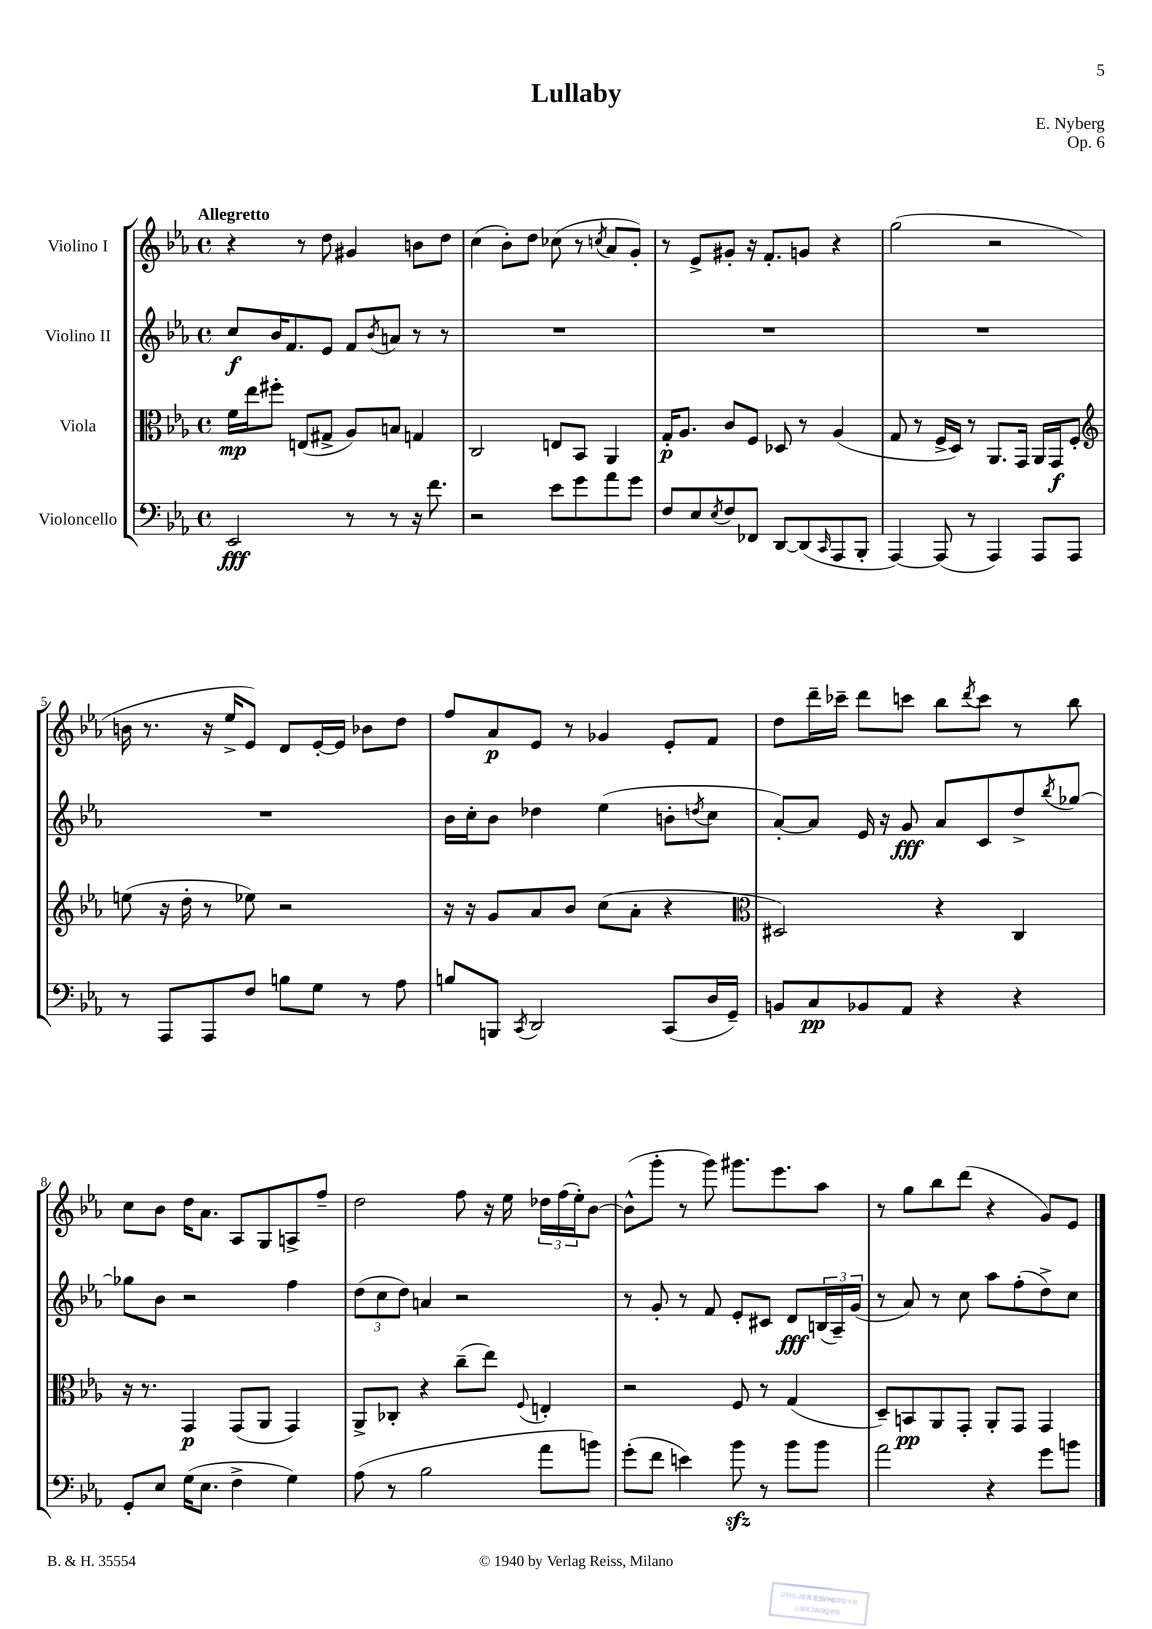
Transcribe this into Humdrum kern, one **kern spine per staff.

**kern	**kern	**kern	**kern
*staff4	*staff3	*staff2	*staff1
*clefF4	*clefC3	*clefG2	*clefG2
*k[b-e-a-]	*k[b-e-a-]	*k[b-e-a-]	*k[b-e-a-]
*M4/4	*M4/4	*M4/4	*M4/4
*met(c)	*met(c)	*met(c)	*met(c)
2EE-	16f	8cc	4r
.	16ee-	.	.
.	8ff#'	16b-	.
.	.	8.f	.
.	(8E	.	8r
.	8G#^	8e-	8dd
8r	8A-)	8f	4g#
.	.	8qb-	.
8r	8B	8a	.
16r	4G	8r	8b
8.f	.	.	.
.	.	8r	8dd
=	=	=	=
2r	2C	1r	(4cc
.	.	.	8b-')
.	.	.	8dd
8e-	8E	.	(8cc-
8g	8BB-	.	8r
.	.	.	8qcc
8a-	4AA-	.	8a-
8g	.	.	8g')
=	=	=	=
8F	16G'	1r	8r
.	8.A-	.	.
8E-	.	.	8e-^
8qE-	.	.	.
8F	8c	.	8g#'
8FF-	8F	.	16r
.	.	.	8.f'
[8DD	8D-	.	.
(8DD]	8r	.	8g
16qqCC	.	.	.
8AAA-	(4A-	.	4r
8BBB-'	.	.	.
=	=	=	=
[4AAA-)	8G	1r	(2gg
.	8r	.	.
(8AAA-]	16F^	.	.
.	16D)	.	.
8r	8r	.	.
4AAA-)	8.AA-	.	2r
.	16GG	.	.
8AAA-	16AA-	.	.
.	16GG	.	.
8AAA-	8F'	.	.
=	=	=	=
*	*clefG2	*	*
8r	(8ee	1r	16b
.	.	.	8.r
8AAA-	16r	.	.
.	16dd'	.	.
8AAA-	8r	.	16r
.	.	.	16ee-^
8F	8ee-)	.	8e-)
8B	2r	.	8d
8G	.	.	[16e-'
.	.	.	16e-]
8r	.	.	8b-
8A-	.	.	8dd
=	=	=	=
8B	16r	16b-	8ff
.	16r	16cc'	.
8BBB	8g	8b-	8a-
8qCC	.	.	.
2DD	8a-	4dd-	8e-
.	8b-	.	8r
.	(8cc	(4ee-	4g-
.	8a-'	.	.
(8CC	4r	8b'	8e-'
.	.	8qdd	.
16D	.	8cc	8f
16GG~)	.	.	.
=	=	=	=
*	*clefC3	*	*
8BB	2D#)	[8a-')	8dd
8C	.	8a-]	16ddd~
.	.	.	16ccc-~
8BB-	.	16e-	8ddd
.	.	16r	.
8AA-	.	8g	8ccc
4r	4r	8a-	8bb-
.	.	.	8qddd
.	.	8c	8ccc
4r	4C	8dd^	8r
.	.	8qbb-	.
.	.	[8gg-	8bb-
=	=	=	=
8GG'	16r	8gg-]	8cc
.	8.r	.	.
8E-	.	8b-	8b-
(16G	4GG	2r	16dd
8.E-	.	.	8.a-
4F^	(8GG	.	8A-
.	8AA-	.	8G
4G)	4GG)	4ff	8A^
.	.	.	8ff~
=	=	=	=
(8A-	8AA-^	(12dd	2dd
.	.	12cc	.
8r	8C-'	.	.
.	.	12dd)	.
2B-	4r	4a	.
.	(8cc~	2r	8ff
.	8ee-)	.	16r
.	.	.	16ee-
.	8qqF	.	.
8a-	4E'	.	24dd-
.	.	.	(24ff
.	.	.	24ee-')
8b)	.	.	[8b-
=	=	=	=
(8g'	2r	8r	(8b-^^]
8f	.	8g'	8ggg'
4e)	.	8r	8r
.	.	8f	8ggg)
8b-	8F	8e-'	8.ggg#
8r	8r	8c#	.
.	.	.	8.eee-
8b-	(4G	8d	.
8b-	.	(24B	8aa-
.	.	24A-~)	.
.	.	(24g	.
=	=	=	=
2a-	8D~)	8r	8r
.	8BB	8a-)	8gg
.	8AA-	8r	8bb-
.	8GG'	8cc	(8ddd
4r	8AA-'	8aa-	4r
.	8GG	(8ff'	.
8g	4GG	8dd^)	8g)
8b	.	8cc	8e-
==	==	==	==
*-	*-	*-	*-
